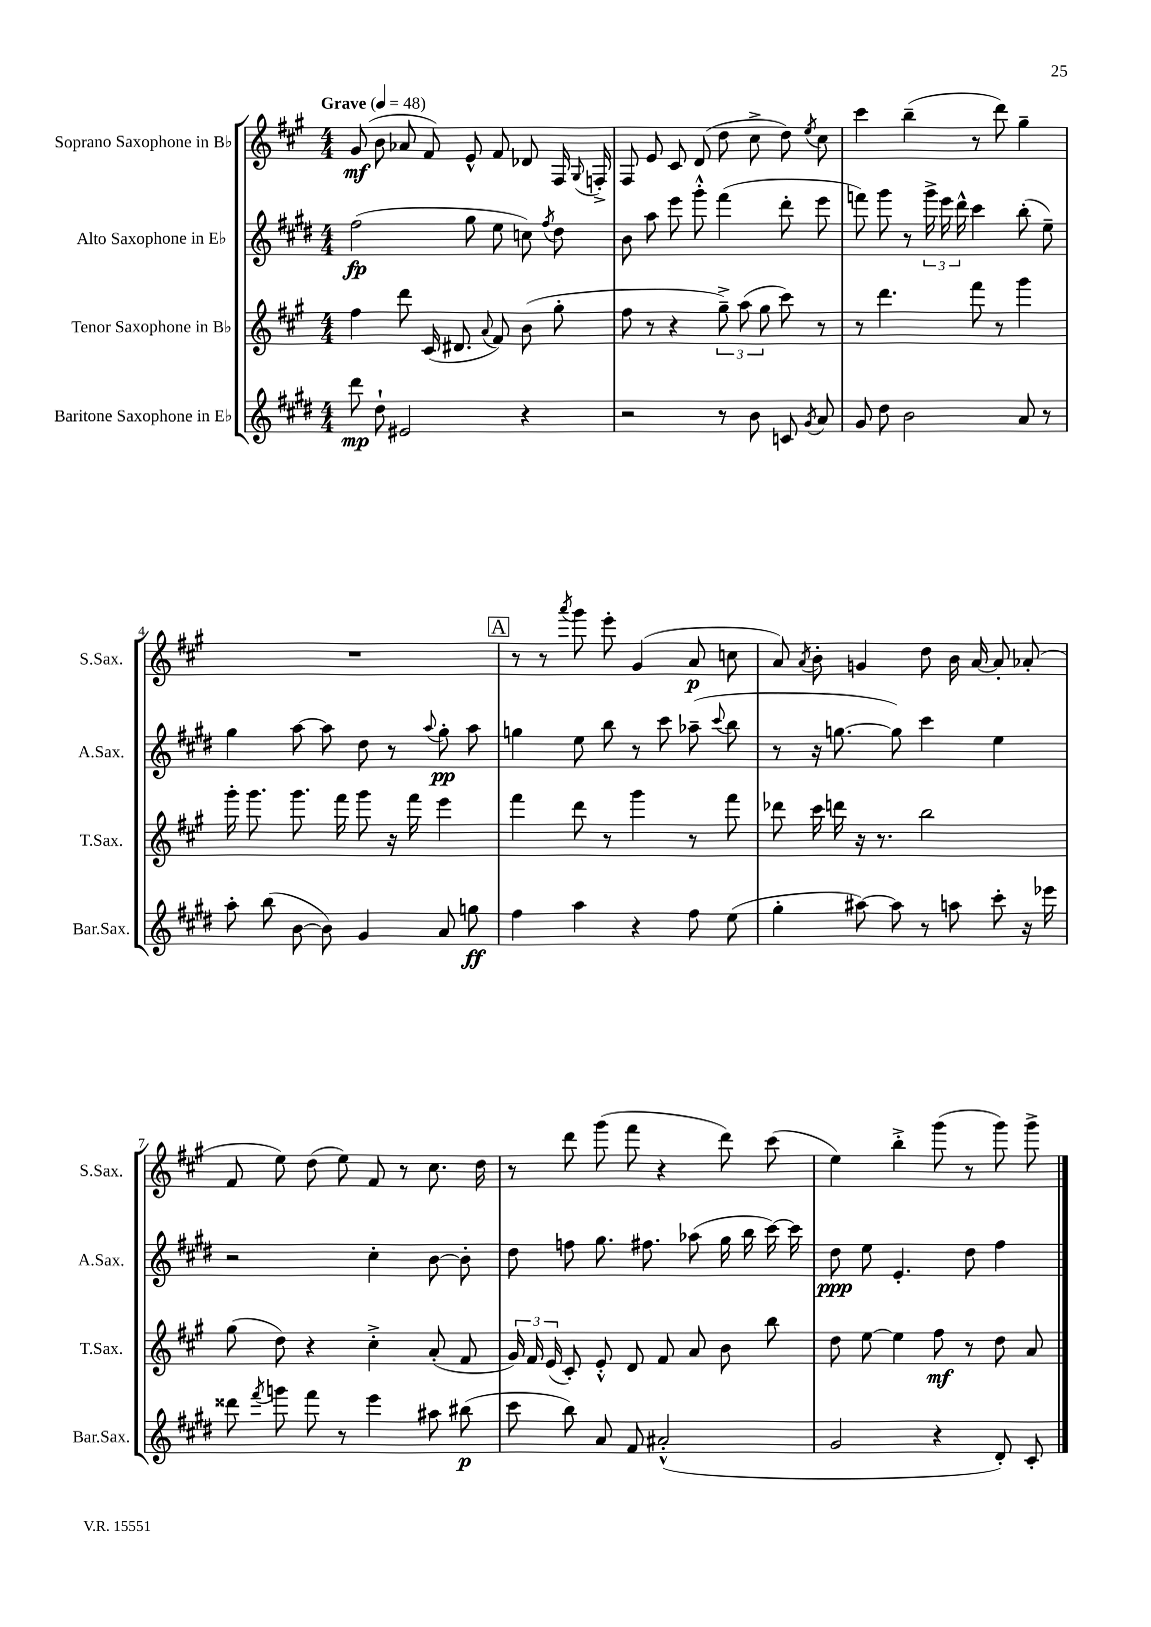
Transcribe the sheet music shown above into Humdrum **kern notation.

**kern	**kern	**kern	**kern
*staff4	*staff3	*staff2	*staff1
*clefG2	*clefG2	*clefG2	*clefG2
*k[f#c#g#d#]	*k[f#c#g#]	*k[f#c#g#d#]	*k[f#c#g#]
*M4/4	*M4/4	*M4/4	*M4/4
*MM48	*MM48	*MM48	*MM48
8ddd#\	4ff#\	(2ff#\	(8g#/
8dd#`\	.	.	8b\
2e#/	8ddd\	.	8a-/
.	(16c#/	.	8f#/)
.	8.d#/	.	.
.	.	8gg#\	8e^^/
.	8qqa/	.	.
.	8f#/)	8ee\	8f#/
4r	(8b\	8cc\)	8d-/
.	.	8qff#/	.
.	8gg#'\	8dd#\	16F#/
.	.	.	8qqG#/
.	.	.	16F'^/
=	=	=	=
2r	8ff#\	8b\	8F#/
.	8r	8aa\	8e/
.	4r	8eee\	8c#/
.	.	8ggg#'^^\	(8d/
8r	12gg#~^\)	(4fff#\	8dd\
.	(12aa\	.	.
8b\	.	.	8cc#^\
.	12gg#\	.	.
8c/	8ccc#\)	8ddd#'\	8dd\)
8qg#/	.	.	8qee/
8a/	8r	8eee\	8cc#\
=	=	=	=
8g#/	8r	8fff\)	4ccc#\
8dd#\	4.ddd\	8ggg#\	.
2b\	.	8r	(4bb~\
.	.	24ggg#^\	.
.	.	24eee\	.
.	.	24ddd#^^\	.
.	8fff#\	4ccc#\	8r
.	8r	.	8ddd\)
8a/	4ggg#\	(8bb'\	4gg#~\
8r	.	8ee~\)	.
=	=	=	=
8aa'\	16ggg#'\	4gg#\	1r
.	8.ggg#\	.	.
(8bb\	.	.	.
[8b\	8.ggg#\	[8aa\	.
8b\])	.	8aa\]	.
.	16fff#\	.	.
4g#/	8ggg#\	8dd#\	.
.	16r	8r	.
.	16fff#\	.	.
.	.	8qqaa/	.
8a/	4eee\	8gg#'\	.
8gg\	.	8aa\	.
=	=	=	=
4ff#\	4fff#\	4gg\	8r
.	.	.	8r
.	.	.	8qaaa/
4aa\	8ddd\	8ee\	8ggg#\
.	8r	8bb\	8eee'\
4r	4ggg#\	8r	(4g#/
.	.	8ccc#\	.
8ff#\	8r	(8aa-~\	8a/
.	.	8qqccc#/	.
(8ee\	8fff#\	8bb\	8cc\
=	=	=	=
4gg#'\	8ddd-\	8r	8a/)
.	.	.	8qa/
.	16ccc#\	16r	8b'\
.	16ddd\	[8.gg\	.
[8aa#\)	16r	.	4g/
.	8.r	.	.
8aa#\]	.	8gg\])	.
8r	2bb\	4ccc#\	8dd\
8aa\	.	.	16b\
.	.	.	[16a/
8ccc#'\	.	4ee\	8a'/]
16r	.	.	(8a-'/
16eee-\	.	.	.
=	=	=	=
8ddd##\	(8gg#\	2r	8f#/
8qfff#/	.	.	.
8ggg\	8dd\)	.	8ee\)
8fff#\	4r	.	(8dd\
8r	.	.	8ee\)
4eee\	4cc#'^\	4cc#'\	8f#/
.	.	.	8r
8aa#\	(8a'/	[8b\	8.cc#\
(8bb#\	8f#/	8b'\]	.
.	.	.	16dd\
=	=	=	=
8ccc#\	24g#/)	8dd#\	8r
.	24f#/	.	.
.	(24e/	.	.
8bb\)	8c#'/)	8ff\	8ddd\
8a/	8e'^^/	8.gg#\	(8ggg#\
8f#/	8d/	.	8fff#\
.	.	8.ff#\	.
(2a#'^^/	8f#/	.	4r
.	8a/	(8aa-\	.
.	8b\	16gg#\	8ddd\)
.	.	16bb\	.
.	8bb\	[16ccc#\)	(8ccc#\
.	.	16ccc#\]	.
=	=	=	=
2g#/	8dd\	8dd#\	4ee\)
.	[8ee\	8ee\	.
.	4ee\]	4.e'/	4bb'^\
4r	8ff#\	.	(8ggg#\
.	8r	8dd#\	8r
8d#'/)	8dd\	4ff#\	8ggg#\)
8c#'/	8a/	.	8ggg#^\
==	==	==	==
*-	*-	*-	*-
